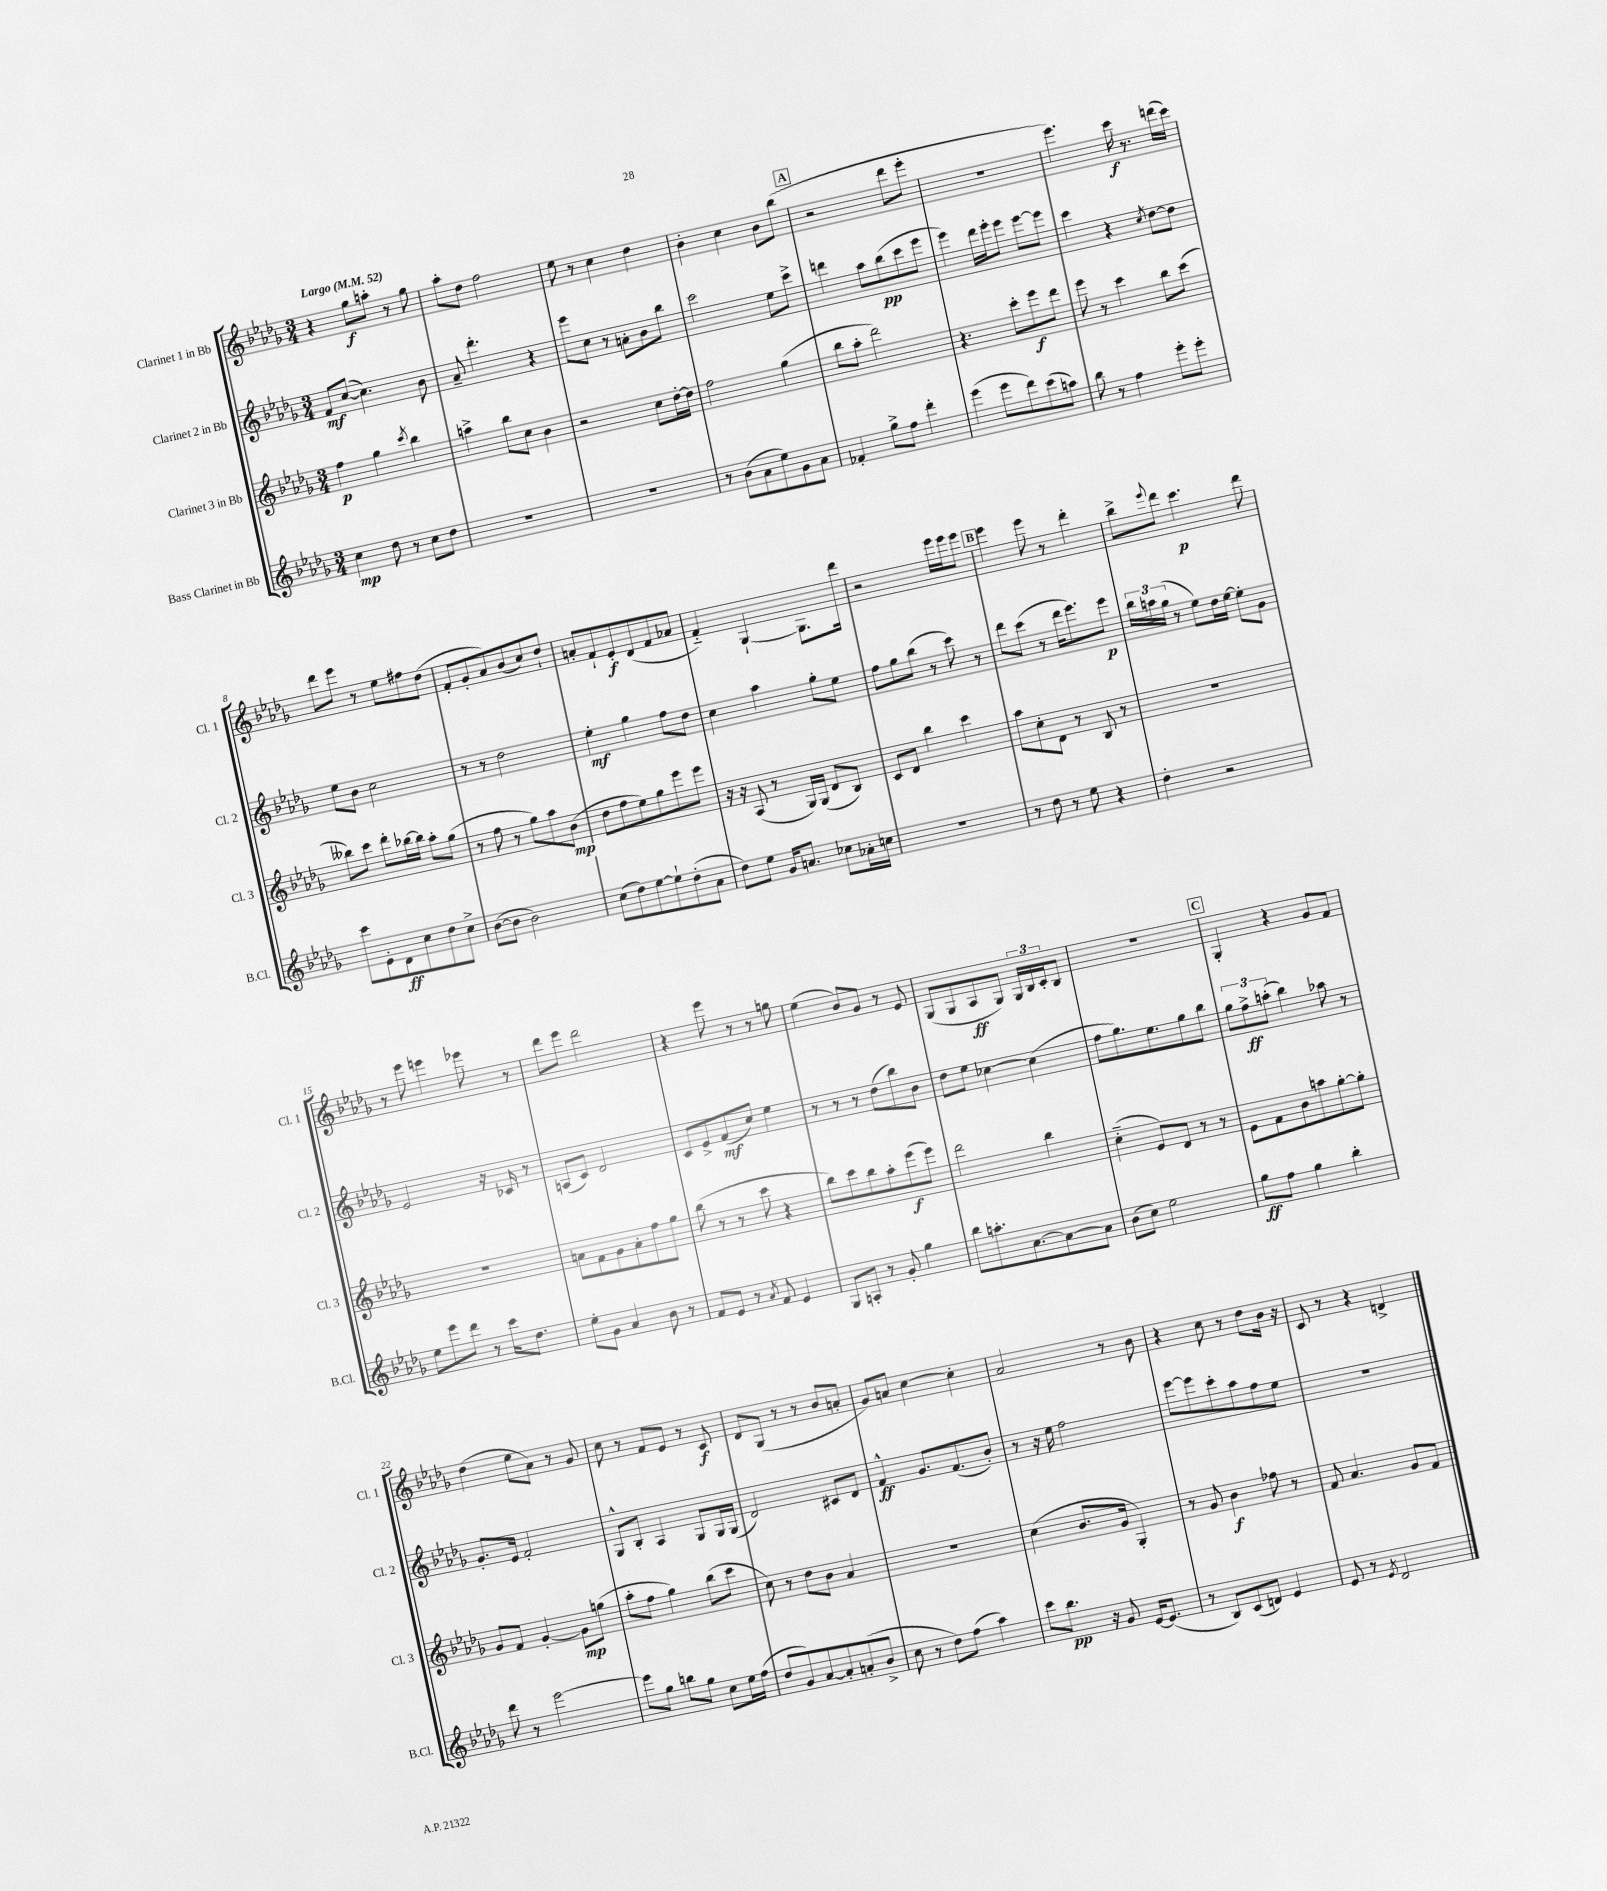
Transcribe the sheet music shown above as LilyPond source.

<<
\new StaffGroup <<
\new Staff = "s0" \with { instrumentName = "Clarinet 1 in Bb" shortInstrumentName = "Cl. 1" } {
    \clef treble \key des \major \numericTimeSignature \time 3/4 \tempo "Largo" 4 = 52
    r4 ges''8\f a''8-. r8 ges''8 |
    aes''8-. des''8 f''2 |
    ees''8 r8 c''4 des''4 |
    bes'4-. c''4 bes'8 bes''8( |
    \mark \markup { \box "A" } r2 des'''8 ees'''8-. |
    R2. |
    ees'''4.) c'''16\f r8. d'''16( c'''16) |
    des'''8 ees'''8 r8 ees''8 fis''8 des''8( |
    f'8-. ges'8-. aes'8) bes'8( c''8) des''8-! |
    a'8-. f'8-! ees'8-.\f des'8( f'8 aes'8 |
    f'4-_) ges4~-! ges8. des'''16 |
    r2 ees'''16 ees'''16 ees'''8 |
    \mark \markup { \box "B" } ees'''4 ees'''8 r8 des'''4-. |
    bes''8-> \appoggiatura { ees'''8 } des'''8 c'''4.\p des'''8 |
    r8 ees'''8 e'''4 ees'''8 r8 |
    des'''8 ees'''8 des'''2 |
    r4 ees'''8 r8 r8 g''8 |
    ees''4( bes'8) ges'8 r8 ees'8 |
    ges8( ges8 aes8\ff ges8) \tuplet 3/2 { ges16 bes16 c'16-. } bes8 |
    R2. |
    \mark \markup { \box "C" } ges4-. r4 ges'8 f'8 |
    des''4( ees''8 aes'8) r8 ges'8 |
    c''8 r8 f'8 ees'8 r8 c'8\f |
    des'8 ges8( r8 r8 bes'8 a'8-. |
    ges'8) a'8 c''4~ c''4-. |
    aes'2 r8 bes'8 |
    r4 c''8 r8 des''8 bes'16 r16 |
    c'8 r8 r4 d'4-> \bar "|." |
}
\new Staff = "s1" \with { instrumentName = "Clarinet 2 in Bb" shortInstrumentName = "Cl. 2" } {
    \clef treble \key des \major \numericTimeSignature \time 3/4
    f'8\mf c''8~( c''4.) bes'8 |
    aes'8-- des'''4.-. r4 |
    ees'''8 c''8 r8 a'8-. bes'8 bes''8 |
    c'''2 ees''8 c'''8-> |
    \mark \markup { \box "A" } d'''4 aes''8 bes''8\pp( c'''8 ees'''8 |
    ees'''4) des'''16 ees'''16-. ees'''8 ees'''8~ ees'''8 |
    c'''4 r4 \acciaccatura { c''8 } des''8~ des''8 |
    ees''8 bes'8 c''2 |
    r8 r8 des''2 |
    ees''4-.\mf ges''4 f''8 des''8 |
    c''4 aes''4 ges''8-. ees''8 |
    f''8 ges''8 bes''8( r8 c'''8) r8 |
    \mark \markup { \box "B" } des'''8 c'''8( r8 des'''16 ees'''8.) ees'''8\p |
    \tuplet 3/2 { bes''16 a''16 ges''16( } r8 ees''8) des''16 ees''16~ ees''8-. ges'8 |
    ees'2 r16 ces'16 r8 |
    a8( c'8) des'2 |
    c'8 ees'8-> f'8\mf( c''8) ees''4 |
    r8 r8 r8 des''8( bes''8) bes'8 |
    des''8 ees''8 ces''4~ ces''4( |
    f''8 ges''8.) ees''8. ges''8 bes''8 |
    \mark \markup { \box "C" } \tuplet 3/2 { ges''8 f''8->\ff a''8-.( } bes''4) aes''8 r8 |
    ges'8.-. ees'16 f'2-. |
    ges8-^ bes8-. aes4 ges8 ges16 ges16( |
    des'2) cis'8 des'8 |
    f'4-^\ff ges'8. f'8.( bes'8-.) |
    r8 r16 ees''16 f''2 |
    ees'''8~ ees'''8 c'''8-. aes''8 f''8 ees''8 |
    R2. \bar "|." |
}
\new Staff = "s2" \with { instrumentName = "Clarinet 3 in Bb" shortInstrumentName = "Cl. 3" } {
    \clef treble \key des \major \numericTimeSignature \time 3/4
    f''4\p ges''4 \acciaccatura { c'''8 } bes''4 |
    a''4-> bes''8 c''8 bes'4 |
    r2 c''8 des''16~-. des''16 |
    f''2 ges''4( |
    \mark \markup { \box "A" } bes''8 aes''8-. des'''2) |
    r4. c'''8-. ees'''8\f des'''8 |
    ees'''8 r8 c'''4 bes''8 c'''8( |
    beses''8) c'''8 des'''8-. bes''16~ bes''16 aes''8-. ges''8( |
    r8 f''8 r8 ges''8) aes''8 bes'8\mp( |
    des''8 f''8 ees''8) ges''8 ees'''8 ees'''8 |
    r16 r16 aes8( r8 ges16) ges16( des'8 bes8) |
    c'8 des'8 bes''4 c'''4 |
    \mark \markup { \box "B" } aes''8 c''8-. des'8 r8 bes8 r8 |
    R2. |
    R2. |
    a'8 f'8 ges'8 a'8-. f''8 ges''8 |
    bes''8( r8 r8 c'''8 r4 |
    bes''8) c'''8 bes''8 aes''8-. ees'''8\f( ees'''8) |
    des'''2 bes''4 |
    c''4-_( ees'8) des'8 r8 r8 |
    \mark \markup { \box "C" } ees'8 f'8 bes'8 a''8 ges''8~-. ges''8-. |
    ges'8 f'8 ges'4~-. ges'8\mp g''8( |
    aes''8-. f''8 ges''4) bes''8( c'''8 |
    c''8) r8 des''8 bes'8 aes'4 |
    R2. |
    c''4( bes'8. ges'16 ges4-.) |
    r8 ges'8 bes'4\f fes''8 r8 |
    f'8 aes'4. ges'8 f'8 \bar "|." |
}
\new Staff = "s3" \with { instrumentName = "Bass Clarinet in Bb" shortInstrumentName = "B.Cl." } {
    \clef treble \key des \major \numericTimeSignature \time 3/4
    c''4\mp des''8 r8 c''8 des''8 |
    R2. |
    R2. |
    r8 bes'8( aes'8 ees''8) ges'8 aes'8 |
    \mark \markup { \box "A" } fes'4-. ges''8-> f''8 des'''4-. |
    ees'''4( ees'''8 des'''8) c'''8( a''8) |
    bes''8 r8 f''4 ees'''8-. ees'''8-. |
    c'''8 ees'8-. des'8\ff c''8 des''8 c''8-> |
    bes'8~( bes'8 bes'2) |
    c''8( des''8) ees''8~ ees''8-! des''8-.( aes'8 |
    des''8) ees''8 ges'16 a'8. ces''8 aes'16-. c''16 |
    R2. |
    \mark \markup { \box "B" } r8 des''8 r8 ees''8 r4 |
    des''4-. r2 |
    ees''8 ees'''8 des'''8 r8 c'''16 des''8. |
    ees''8-. ges'8 aes'4 bes'8 r8 |
    f'8 ees'8 r8 \acciaccatura { aes'8 } f'8 ees'4 |
    ges8 a8-. r8 ges'8-. ges''4 |
    bes''8 a''8.-. aes'8.~ aes'8~ aes'8 |
    bes'8( c''8) ees''2 |
    \mark \markup { \box "C" } ges''8\ff f''8 ges''4 bes''4-. |
    des'''8 r8 ees'''2~ |
    ees'''8 ges''8 b''8 ges''8 c''8 ees''16 f''16( |
    des''8 ges'8) aes'8~ aes'8-. a'8-.( bes'8-> |
    c''8 r8 des''8) f''8( aes''4) |
    c'''8 bes''8.\pp r16 ges'8 ees'16~ ees'8.( |
    r8 bes8) c'8( d'8) ees'4 |
    ees'8 r8 \acciaccatura { ees'8 } des'2 \bar "|." |
}
>>
>>
